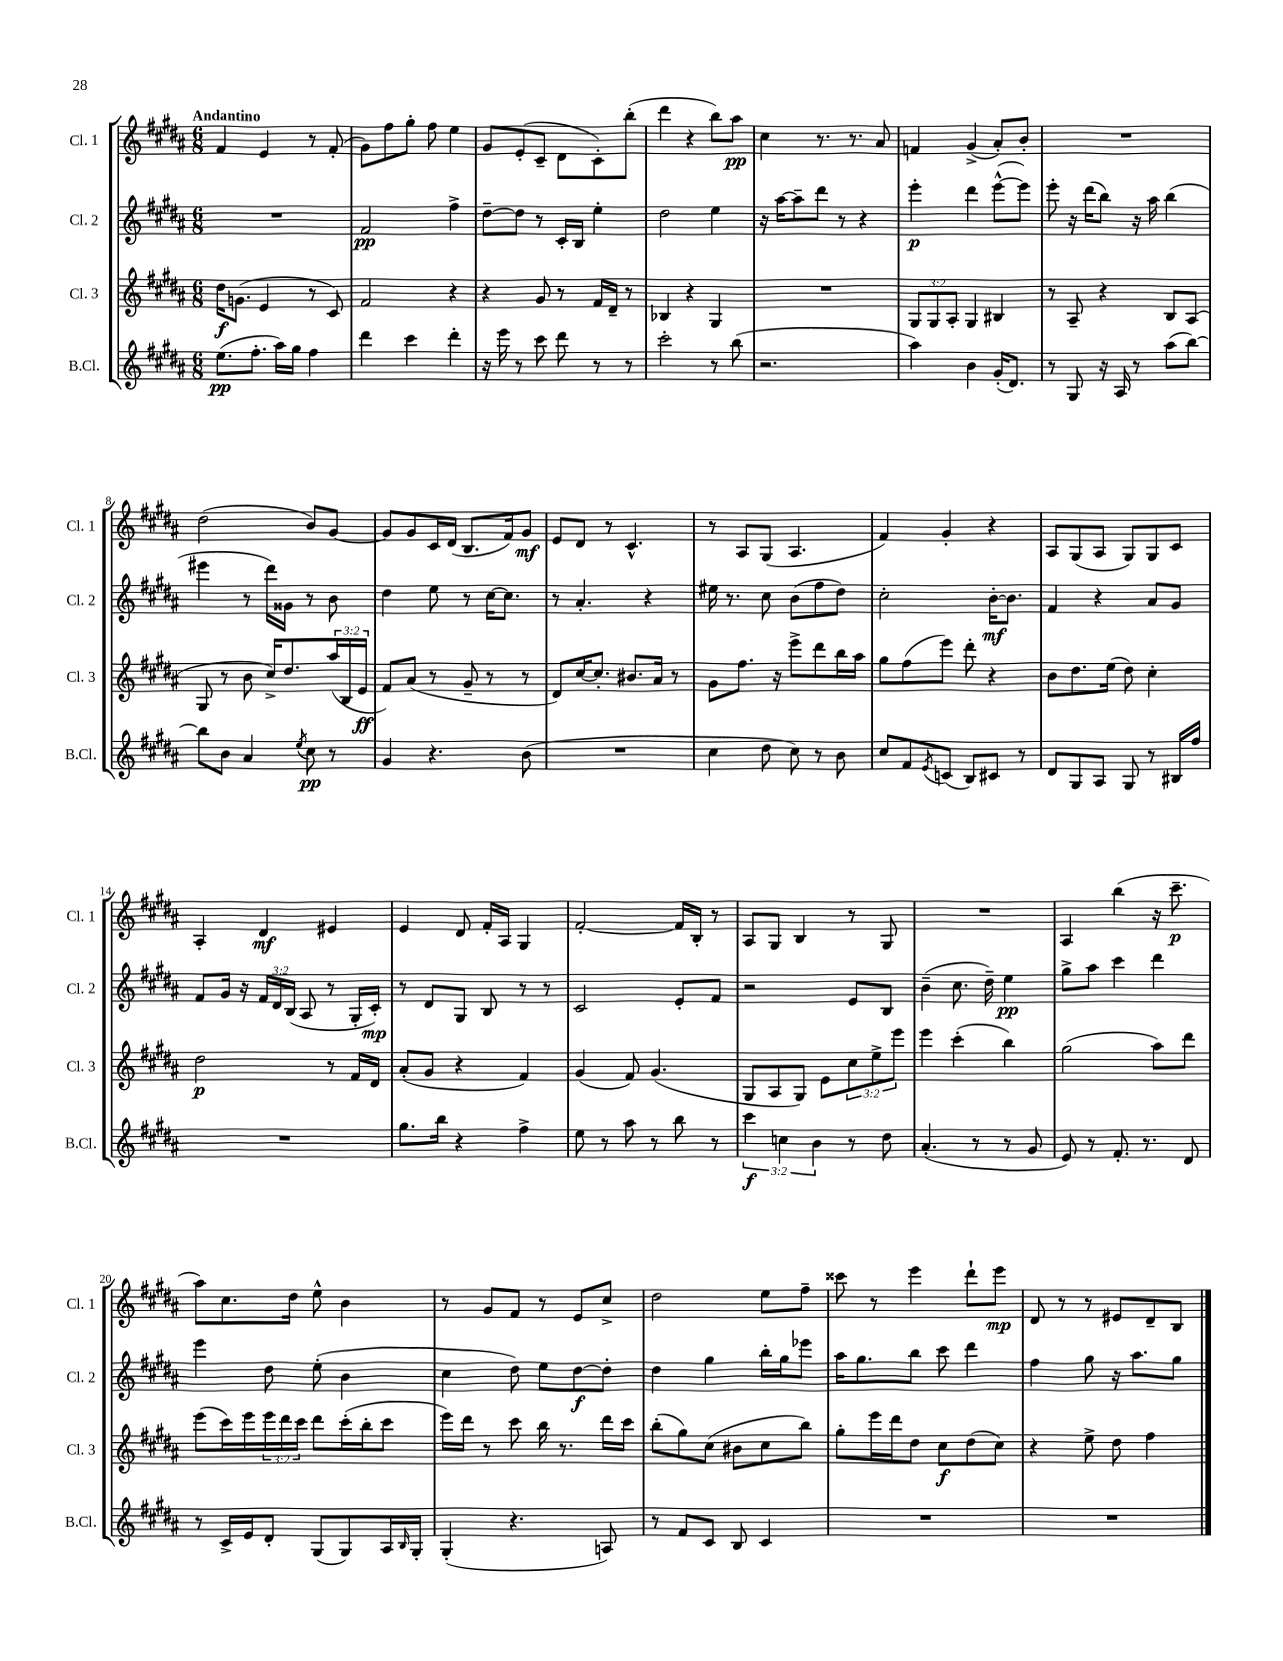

**kern	**dynam	**kern	**dynam	**kern	**dynam	**kern	**dynam
*part4	*part4	*part3	*part3	*part2	*part2	*part1	*part1
*staff4	*staff4	*staff3	*staff3	*staff2	*staff2	*staff1	*staff1
*I"B.Cl.	*	*I"Cl. 3	*	*I"Cl. 2	*	*I"Cl. 1	*
*I'B.Cl.	*	*I'Cl. 3	*	*I'Cl. 2	*	*I'Cl. 1	*
*clefG2	*	*clefG2	*	*clefG2	*	*clefG2	*
*k[f#c#g#d#a#]	*	*k[f#c#g#d#a#]	*	*k[f#c#g#d#a#]	*	*k[f#c#g#d#a#]	*
*M6/8	*	*M6/8	*	*M6/8	*	*M6/8	*
=1	=1	=1	=1	=1	=1	=1	=1
!	!	!	!	!	!	!LO:TX:a:B:t=Andantino	!
(8.ee\L	pp	16dd#\KL	f	2.r	.	4f#/	.
.	.	(8.gn\J	.	.	.	.	.
8.ff#'\J	.	.	.	.	.	.	.
.	.	4e/	.	.	.	4e/	.
16aa#\LL)	.	.	.	.	.	.	.
16gg#\JJ	.	.	.	.	.	.	.
4ff#\	.	8r	.	.	.	8r	.
.	.	8c#/)	.	.	.	(8f#'/	.
=2	=2	=2	=2	=2	=2	=2	=2
4ddd#\	.	2f#/	.	2f#/	pp	8g#\L)	.
.	.	.	.	.	.	8ff#\	.
4ccc#\	.	.	.	.	.	8gg#'\J	.
.	.	.	.	.	.	8ff#\	.
4ddd#'\	.	4r	.	4ff#^\	.	4ee\	.
=3	=3	=3	=3	=3	=3	=3	=3
16r	.	4r	.	[8dd#~\L	.	8g#/L	.
16eee\	.	.	.	.	.	.	.
8r	.	.	.	8dd#\J]	.	(8e'/	.
8ccc#\	.	8g#/	.	8r	.	8c#~/J	.
8ddd#\	.	8r	.	16c#'/LL	.	8d#\L	.
.	.	.	.	16B/JJ	.	.	.
8r	.	16f#/LL	.	4ee'\	.	8c#'\)	.
.	.	16d#~/JJ	.	.	.	.	.
8r	.	8r	.	.	.	(8bb'\J	.
=4	=4	=4	=4	=4	=4	=4	=4
2ccc#'\	.	4B-X/	.	2dd#\	.	4ddd#\	.
.	.	4r	.	.	.	4r	.
8r	.	4G#/	.	4ee\	.	8bb\L)	.
(8bb\	.	.	.	.	.	8aa#\J	pp
=5	=5	=5	=5	=5	=5	=5	=5
2.r	.	2.r	.	16r	.	4cc#\	.
.	.	.	.	[16aa#\KL	.	.	.
.	.	.	.	8aa#~\]	.	.	.
.	.	.	.	8ddd#\J	.	8.r	.
.	.	.	.	8r	.	.	.
.	.	.	.	.	.	8.r	.
.	.	.	.	4r	.	.	.
.	.	.	.	.	.	8a#/	.
=6	=6	=6	=6	=6	=6	=6	=6
4aa#\)	.	12G#/L	.	4eee'\	p	4fn/	.
.	.	12G#/	.	.	.	.	.
.	.	12A#'/J	.	.	.	.	.
4b\	.	4G#/	.	4ddd#\	.	(4g#^/	.
(16g#'/KL	.	4B#X/	.	([8eee^^\L	.	8a#'/L)	.
8.d#/J)	.	.	.	.	.	.	.
.	.	.	.	8eee\J])	.	8b'/J	.
=7	=7	=7	=7	=7	=7	=7	=7
8r	.	8r	.	8eee'\	.	2.r	.
8G#/	.	8A#~/	.	16r	.	.	.
.	.	.	.	(16ddd#\KL	.	.	.
16r	.	4r	.	8bb\J)	.	.	.
16A#/	.	.	.	.	.	.	.
8r	.	.	.	16r	.	.	.
.	.	.	.	16aa#\	.	.	.
(8aa#\L	.	8B/L	.	(4bb\	.	.	.
[8bb\J)	.	(8A#/J	.	.	.	.	.
!!LO:LB:g=z
=8	=8	=8	=8	=8	=8	=8	=8
8bb\L]	.	8G#/	.	4eee#X\	.	(2dd#\	.
8b\J	.	8r	.	.	.	.	.
4a#/	.	8b\	.	8r	.	.	.
.	.	16cc#^/KL)	.	16ddd#\LL)	.	.	.
.	.	8.dd#/	.	16g##X\JJ	.	.	.
8qee/	.	.	.	.	.	.	.
8cc#\	pp	.	.	8r	.	8b/L)	.
8r	.	(24aa#/L	.	8b\	.	[8g#/J	.
.	.	24B/	.	.	.	.	.
.	.	24e/JJ	ff	.	.	.	.
=9	=9	=9	=9	=9	=9	=9	=9
4g#/	.	8f#/L)	.	4dd#\	.	8g#/L]	.
.	.	(8a#/J	.	.	.	8g#/	.
4.r	.	8r	.	8ee\	.	16c#/L	.
.	.	.	.	.	.	(16d#/JJ	.
.	.	8g#~/	.	8r	.	8.B/L	.
.	.	8r	.	[16cc#\KL	.	.	.
.	.	.	.	8.cc#\J]	.	16f#/k)	.
(8b\	.	8r	.	.	.	8g#/J	mf
=10	=10	=10	=10	=10	=10	=10	=10
2.r	.	8d#/L)	.	8r	.	8e/L	.
.	.	[16cc#/K	.	4.a#'/	.	8d#/J	.
.	.	8.cc#'/J]	.	.	.	.	.
.	.	.	.	.	.	8r	.
.	.	8.b#X/L	.	.	.	4.c#^^/	.
.	.	.	.	4r	.	.	.
.	.	16a#/Jk	.	.	.	.	.
.	.	8r	.	.	.	.	.
=11	=11	=11	=11	=11	=11	=11	=11
4cc#\	.	8g#\L	.	16ee#X\	.	8r	.
.	.	.	.	8.r	.	.	.
.	.	8.ff#\J	.	.	.	8A#/L	.
8dd#\	.	.	.	8cc#\	.	(8G#/J	.
.	.	16r	.	.	.	.	.
8cc#\)	.	8eee^\L	.	(8b\L	.	4.A#/	.
8r	.	8ddd#\	.	8ff#\	.	.	.
8b\	.	16bb\L	.	8dd#\J)	.	.	.
.	.	16aa#\JJ	.	.	.	.	.
=12	=12	=12	=12	=12	=12	=12	=12
8cc#/L	.	8gg#\L	.	2cc#'\	.	4f#/)	.
8f#/	.	(8ff#\	.	.	.	.	.
8qe/	.	.	.	.	.	.	.
(8cn/J	.	8eee\J)	.	.	.	4g#'/	.
8B/L)	.	8ddd#'\	.	.	.	.	.
8c#X/J	.	4r	.	[16b'\KL	mf	4r	.
.	.	.	.	8.b\J]	.	.	.
8r	.	.	.	.	.	.	.
=13	=13	=13	=13	=13	=13	=13	=13
8d#/L	.	8b\L	.	4f#/	.	8A#/L	.
8G#/	.	8.dd#\	.	.	.	(8G#/	.
8A#/J	.	.	.	4r	.	8A#/J	.
.	.	(16ee\Jk	.	.	.	.	.
8G#/	.	8dd#\)	.	.	.	8G#/L)	.
8r	.	4cc#'\	.	8a#/L	.	8G#/	.
16B#X/LL	.	.	.	8g#/J	.	8c#/J	.
16ff#/JJ	.	.	.	.	.	.	.
!!LO:LB:g=z
=14	=14	=14	=14	=14	=14	=14	=14
2.r	.	2dd#\	p	8f#/L	.	4A#'/	.
.	.	.	.	16g#/Jk	.	.	.
.	.	.	.	16r	.	.	.
.	.	.	.	24f#/LL	.	4d#/	mf
.	.	.	.	24d#/	.	.	.
.	.	.	.	(24B/JJ	.	.	.
.	.	.	.	8A#/	.	.	.
.	.	8r	.	8r	.	4e#X/	.
.	.	16f#/LL	.	16G#'/LL	.	.	.
.	.	16d#/JJ	.	16c#'/JJ)	mp	.	.
=15	=15	=15	=15	=15	=15	=15	=15
8.gg#\L	.	(8a#'/L	.	8r	.	4e/	.
.	.	8g#/J	.	8d#/L	.	.	.
16bb\Jk	.	.	.	.	.	.	.
4r	.	4r	.	8G#/J	.	8d#/	.
.	.	.	.	8B/	.	16f#'/LL	.
.	.	.	.	.	.	16A#/JJ	.
4ff#^\	.	4f#/)	.	8r	.	4G#/	.
.	.	.	.	8r	.	.	.
=16	=16	=16	=16	=16	=16	=16	=16
8ee\	.	(4g#/	.	2c#/	.	[2f#'/	.
8r	.	.	.	.	.	.	.
8aa#\	.	8f#/)	.	.	.	.	.
8r	.	(4.g#/	.	.	.	.	.
8bb\	.	.	.	8e'/L	.	16f#/LL]	.
.	.	.	.	.	.	16B'/JJ	.
8r	.	.	.	8f#/J	.	8r	.
=17	=17	=17	=17	=17	=17	=17	=17
6ccc#\	f	8G#/L	.	2r	.	8A#/L	.
.	.	8A#/	.	.	.	8G#/J	.
6ccn\	.	.	.	.	.	.	.
.	.	8G#/J)	.	.	.	4B/	.
6b\	.	.	.	.	.	.	.
.	.	8e\L	.	.	.	.	.
8r	.	12cc#\	.	8e/L	.	8r	.
.	.	12ee^\	.	.	.	.	.
8dd#\	.	.	.	8B/J	.	8G#/	.
.	.	12eee\J	.	.	.	.	.
=18	=18	=18	=18	=18	=18	=18	=18
(4.a#'/	.	4eee\	.	(4b~\	.	2.r	.
.	.	(4ccc#'\	.	8.cc#\	.	.	.
8r	.	.	.	.	.	.	.
.	.	.	.	16dd#~\)	.	.	.
8r	.	4bb\)	.	4ee\	pp	.	.
8g#/	.	.	.	.	.	.	.
=19	=19	=19	=19	=19	=19	=19	=19
8e/)	.	(2gg#\	.	8gg#^\L	.	4A#/	.
8r	.	.	.	8aa#\J	.	.	.
8.f#'/	.	.	.	4ccc#\	.	(4bb\	.
8.r	.	.	.	.	.	.	.
.	.	8aa#\L)	.	4ddd#\	.	16r	.
.	.	.	.	.	.	8.ccc#~\	p
8d#/	.	8ddd#\J	.	.	.	.	.
!!LO:LB:g=z
=20	=20	=20	=20	=20	=20	=20	=20
8r	.	(8eee\L	.	4eee\	.	8aa#\L)	.
16c#^/LL	.	16ccc#\L)	.	.	.	8.cc#\	.
16e/J	.	16eee\	.	.	.	.	.
8d#'/J	.	24eee\	.	8dd#\	.	.	.
.	.	24ddd#\	.	.	.	.	.
.	.	.	.	.	.	16dd#\Jk	.
.	.	24ccc#\JJ	.	.	.	.	.
(8G#/L	.	8ddd#\L	.	(8ee'\	.	8ee^^\	.
8G#/)	.	(16ccc#'\L	.	4b\	.	4b\	.
.	.	16bb'\J	.	.	.	.	.
16A#/L	.	8ccc#\J	.	.	.	.	.
16qqB/	.	.	.	.	.	.	.
16G#'/JJ	.	.	.	.	.	.	.
=21	=21	=21	=21	=21	=21	=21	=21
(4G#'/	.	16eee\LL)	.	4cc#\	.	8r	.
.	.	16ddd#\JJ	.	.	.	.	.
.	.	8r	.	.	.	8g#/L	.
4.r	.	8ccc#\	.	8dd#\)	.	8f#/J	.
.	.	16bb\	.	8ee\L	.	8r	.
.	.	8.r	.	.	.	.	.
.	.	.	.	[8dd#\	f	8e/L	.
8An/)	.	16ddd#\LL	.	8dd#'\J]	.	8cc#^/J	.
.	.	16ccc#\JJ	.	.	.	.	.
=22	=22	=22	=22	=22	=22	=22	=22
8r	.	(8bb'\L	.	4dd#\	.	2dd#\	.
8f#/L	.	8gg#\)	.	.	.	.	.
8c#/J	.	(8cc#\J	.	4gg#\	.	.	.
8B/	.	8b#X\L	.	.	.	.	.
4c#/	.	8cc#\	.	16bb'\LL	.	8ee\L	.
.	.	.	.	16gg#\J	.	.	.
.	.	8bb\J)	.	8eee-X\J	.	8ff#~\J	.
=23	=23	=23	=23	=23	=23	=23	=23
2.r	.	8gg#'\L	.	16aa#\KL	.	8ccc##X\	.
.	.	.	.	8.gg#\	.	.	.
.	.	16eee\L	.	.	.	8r	.
.	.	16ddd#\J	.	.	.	.	.
.	.	8dd#\J	.	8bb\J	.	4eee\	.
.	.	8cc#\L	f	8ccc#\	.	.	.
.	.	(8dd#\	.	4ddd#\	.	8ddd#`\L	.
.	.	8cc#\J)	.	.	.	8eee\J	mp
=24	=24	=24	=24	=24	=24	=24	=24
2.r	.	4r	.	4ff#\	.	8d#/	.
.	.	.	.	.	.	8r	.
.	.	8ee^\	.	8gg#\	.	8r	.
.	.	8dd#\	.	16r	.	8e#X/L	.
.	.	.	.	8.aa#\L	.	.	.
.	.	4ff#\	.	.	.	8d#~/	.
.	.	.	.	8gg#\J	.	8B/J	.
==	==	==	==	==	==	==	==
*-	*-	*-	*-	*-	*-	*-	*-
